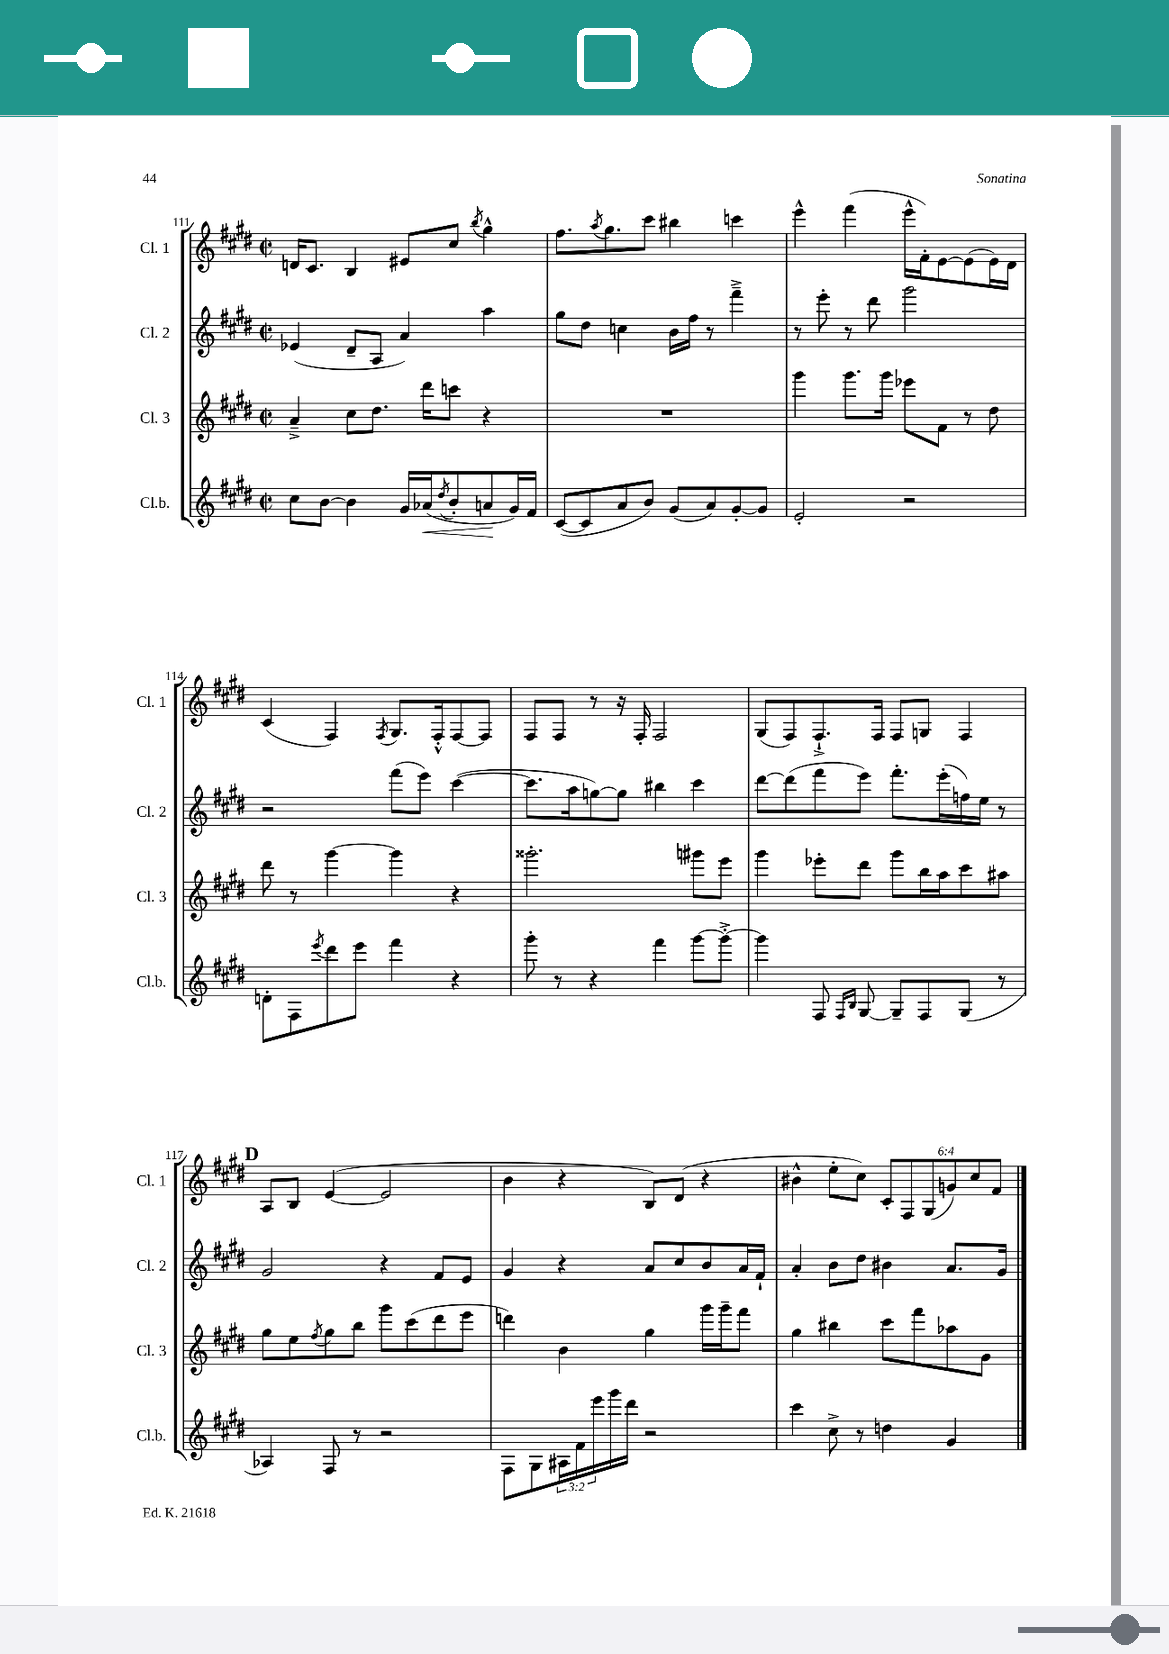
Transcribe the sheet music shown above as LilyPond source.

<<
\new StaffGroup <<
\new Staff = "s0" \with { instrumentName = "Cl. 1" shortInstrumentName = "Cl. 1" } {
    \clef treble \key e \major \defaultTimeSignature \time 2/2 \override Staff.TupletNumber.text = #tuplet-number::calc-fraction-text
    d'16 cis'8. b4 eis'8 cis''8 \acciaccatura { b''8 } gis''4-^ |
    fis''8. \acciaccatura { a''8 } gis''8. cis'''8 bis''4 c'''4 |
    e'''4-^ fis'''4( e'''16-^ fis'16-.) e'8~ e'8( e'16) dis'16 |
    cis'4( fis4) \acciaccatura { fis8 } gis8. fis16-.-^ fis8~ fis8 |
    fis8 fis8 r8 r16 fis16-. fis2 |
    gis8( fis8) fis8.-!-> fis16 fis8 g8 fis4 |
    \mark \markup { \bold "D" } a8 b8 e'4~( e'2 |
    b'4 r4 b8) dis'8( r4 |
    bis'4-^ e''8-. cis''8) \tuplet 6/4 { cis'8-. fis8 gis8( g'8) cis''8 fis'8 } \bar "|." |
}
\new Staff = "s1" \with { instrumentName = "Cl. 2" shortInstrumentName = "Cl. 2" } {
    \clef treble \key e \major \defaultTimeSignature \time 2/2
    ees'4( dis'8-- a8 a'4) a''4 |
    gis''8 dis''8 c''4 b'16 fis''16 r8 fis'''4---> |
    r8 e'''8-. r8 dis'''8 gis'''2 |
    r2 fis'''8( e'''8) cis'''4~( |
    cis'''8. a''16 g''8~) g''8 bis''4 cis'''4 |
    dis'''8~ dis'''8( fis'''8 e'''8) fis'''8.-. e'''16-.( f''16) e''16 r8 |
    \mark \markup { \bold "D" } gis'2 r4 fis'8 e'8 |
    gis'4 r4 a'8 cis''8 b'8 a'16 fis'16-! |
    a'4-. b'8 dis''8 bis'4 a'8. gis'16 \bar "|." |
}
\new Staff = "s2" \with { instrumentName = "Cl. 3" shortInstrumentName = "Cl. 3" } {
    \clef treble \key e \major \defaultTimeSignature \time 2/2
    a'4---> cis''8 dis''8. dis'''16 c'''8 r4 |
    R1 |
    gis'''4 gis'''8. gis'''16 ees'''8 fis'8 r8 dis''8 |
    dis'''8 r8 gis'''4~ gis'''4 r4 |
    gisis'''2.-. gis'''8 e'''8 |
    gis'''4 ees'''8-. dis'''8 gis'''8 b''16 a''16 cis'''8 ais''8 |
    \mark \markup { \bold "D" } gis''8 e''8 \acciaccatura { fis''8 } gis''8 b''8 gis'''8 cis'''8( dis'''8 e'''8 |
    d'''4) b'4 gis''4 gis'''16 gis'''16-- fis'''8 |
    gis''4 bis''4 cis'''8 fis'''8 aes''8 gis'8 \bar "|." |
}
\new Staff = "s3" \with { instrumentName = "Cl.b." shortInstrumentName = "Cl.b." } {
    \clef treble \key e \major \defaultTimeSignature \time 2/2 \override Staff.TupletNumber.text = #tuplet-number::calc-fraction-text
    cis''8 b'8~ b'4 gis'16 aes'16\<( \acciaccatura { dis''8 } b'8-. a'8\! gis'16) fis'16 |
    cis'8~( cis'8 a'8 b'8) gis'8( a'8) gis'8~-. gis'8 |
    e'2-. r2 |
    d'8-. fis8 \acciaccatura { e'''8 } dis'''8 e'''8 fis'''4 r4 |
    gis'''8-. r8 r4 fis'''4 gis'''8~ gis'''8~-.-> |
    gis'''4 fis8 \grace { fis16 b16 } gis8~ gis8-- fis8 gis8( r8 |
    \mark \markup { \bold "D" } aes4) fis8 r8 r2 |
    fis8 gis8 \tuplet 3/2 { ais16 fis'16 e'''16 } gis'''16 dis'''16 r2 |
    cis'''4 cis''8-> r8 d''4 gis'4 \bar "|." |
}
>>
>>
\layout { \context { \Score currentBarNumber = #111 } }
